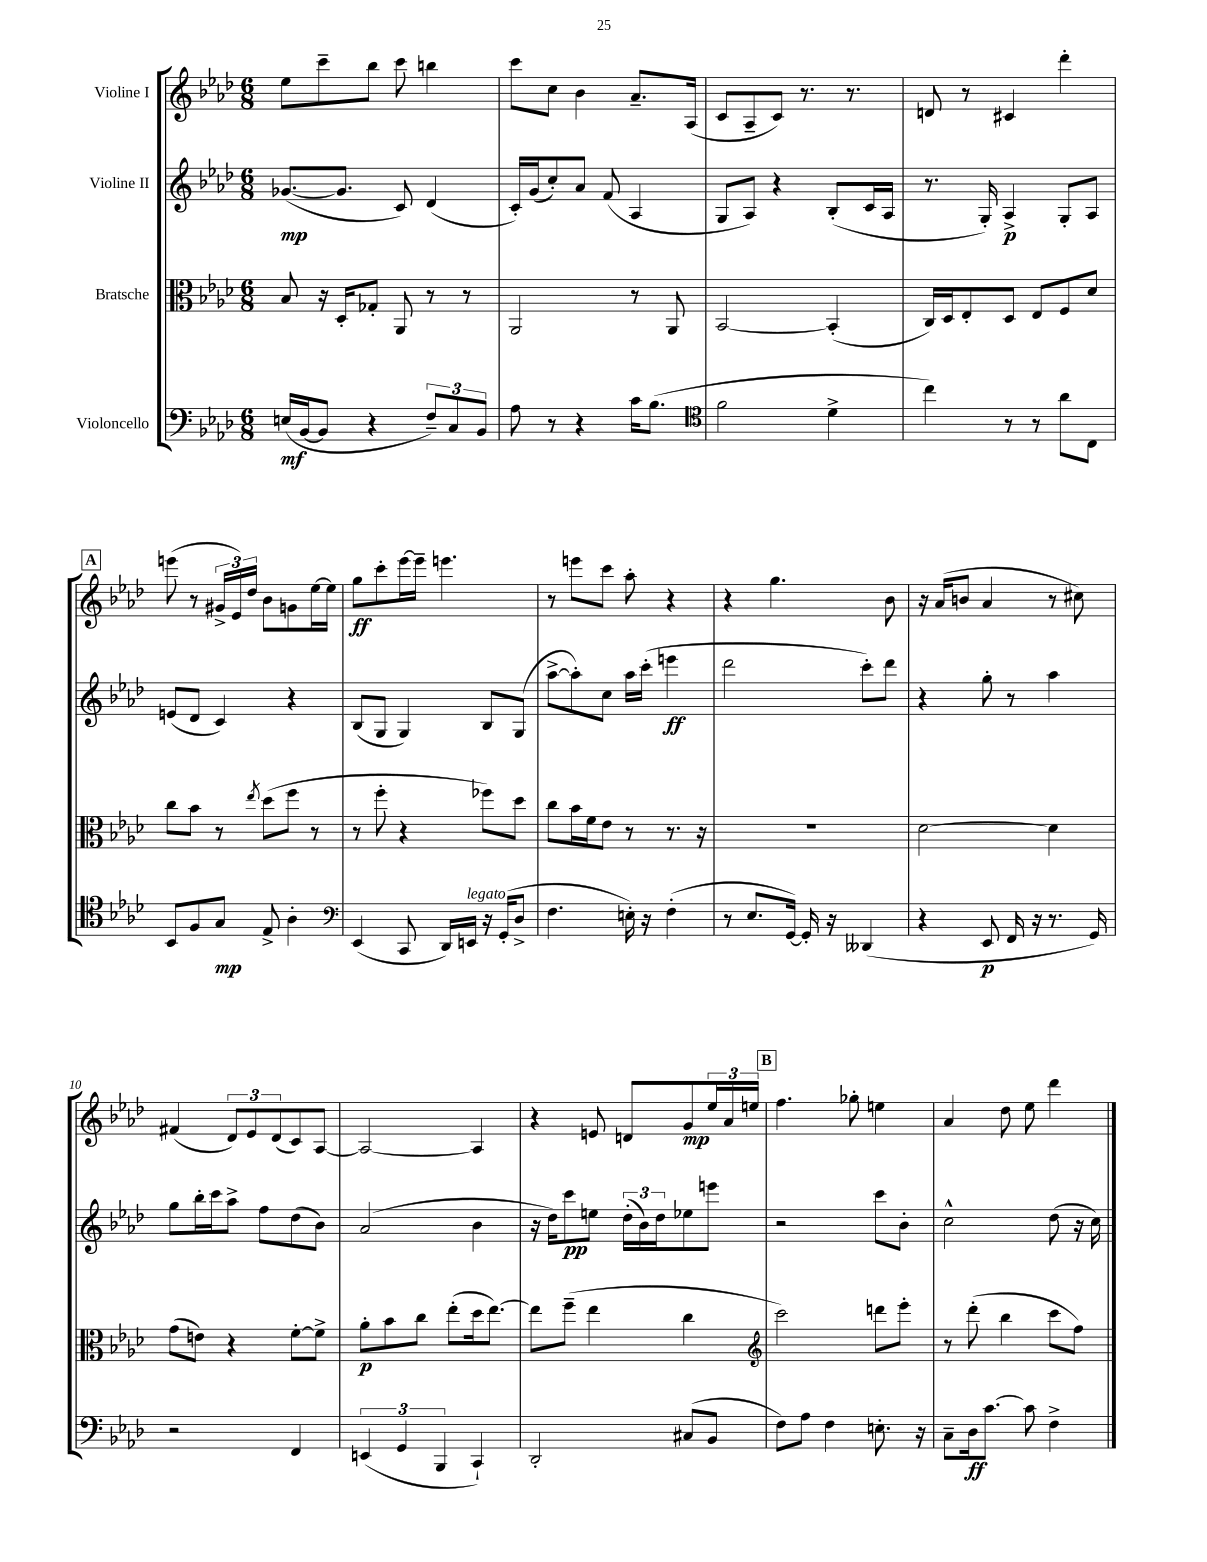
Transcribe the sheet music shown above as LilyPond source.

<<
\new StaffGroup <<
\new Staff = "s0" \with { instrumentName = "Violine I" } {
    \clef treble \key aes \major \numericTimeSignature \time 6/8
    ees''8 c'''8-- bes''8 c'''8 b''4 |
    c'''8 c''8 bes'4 aes'8.-- aes16( |
    c'8 aes8-- c'8) r8. r8. |
    d'8 r8 cis'4 des'''4-. |
    \mark \markup { \box "A" } e'''8( r8 \tuplet 3/2 { gis'16-> ees'16) des''16 } bes'8 g'8 ees''16~ ees''16 |
    g''8\ff c'''8-. ees'''16~ ees'''16-- e'''4. |
    r8 e'''8 c'''8 aes''8-. r4 |
    r4 g''4. bes'8 |
    r16 aes'16( b'8 aes'4 r8 cis''8) |
    fis'4( \tuplet 3/2 { des'8) ees'8 des'8( } c'8) aes8~ |
    aes2~ aes4 |
    r4 e'8 d'8 g'8\mp \tuplet 3/2 { ees''16 aes'16 e''16 } |
    \mark \markup { \box "B" } f''4. ges''8-. e''4 |
    aes'4 des''8 ees''8 des'''4 \bar "|." |
}
\new Staff = "s1" \with { instrumentName = "Violine II" } {
    \clef treble \key aes \major \numericTimeSignature \time 6/8
    ges'8.~\mp( ges'8. c'8) des'4( |
    c'16-.) g'16( c''8-.) aes'8 f'8( aes4 |
    g8 aes8) r4 bes8-.( c'16 aes16 |
    r8. g16-.) aes4->\p g8-. aes8 |
    \mark \markup { \box "A" } e'8( des'8 c'4) r4 |
    bes8( g8 g4) bes8 g8( |
    aes''8~-> aes''8-.) c''8 aes''16 c'''16-.( e'''4\ff |
    des'''2 c'''8-.) des'''8 |
    r4 g''8-. r8 aes''4 |
    g''8 bes''16-. c'''16 aes''8-> f''8 des''8( bes'8) |
    aes'2( bes'4 |
    r16 des''16) c'''8\pp e''8 \tuplet 3/2 { des''16-.( bes'16) des''16 } ees''8 e'''8 |
    \mark \markup { \box "B" } r2 c'''8 bes'8-. |
    c''2-^ des''8( r16 c''16) \bar "|." |
}
\new Staff = "s2" \with { instrumentName = "Bratsche" } {
    \clef alto \key aes \major \numericTimeSignature \time 6/8
    bes8 r16 des16-. ges8-. aes,8 r8 r8 |
    aes,2 r8 aes,8 |
    bes,2~ bes,4-.( |
    c16) des16 ees8-. des8 ees8 f8 des'8 |
    \mark \markup { \box "A" } c''8 bes'8 r8 \acciaccatura { ees''8 } des''8( f''8 r8 |
    r8 f''8-. r4 fes''8) des''8 |
    c''8 bes'16 f'16 ees'8 r8 r8. r16 |
    R2. |
    des'2~ des'4 |
    g'8( e'8) r4 f'8~-. f'8-> |
    aes'8-.\p bes'8 c''8 ees''8-.( des''16 ees''8.~) |
    ees''8 f''8--( ees''4 c''4 |
    \mark \markup { \box "B" } \clef treble c'''2) d'''8 ees'''8-. |
    r8 des'''8-.( bes''4 c'''8 f''8) \bar "|." |
}
\new Staff = "s3" \with { instrumentName = "Violoncello" } {
    \clef bass \key aes \major \numericTimeSignature \time 6/8
    e16\mf( bes,16~ bes,8 r4 \tuplet 3/2 { f8--) c8 bes,8 } |
    aes8 r8 r4 c'16 bes8.( |
    \clef tenor f'2 des'4-> |
    c''4) r8 r8 aes'8 c8 |
    \mark \markup { \box "A" } bes,8 f8 g8\mp ees8-> aes4-. |
    \clef bass ees,4( c,8 des,16) e,16^\markup { \italic "legato" } r16 g,16-.( des8-> |
    f4. e16-.) r16 f4-.( |
    r8 ees8. g,16~) g,16-. r16 deses,4( |
    r4 ees,8\p f,16 r16 r8. g,16) |
    r2 f,4 |
    \tuplet 3/2 { e,4( g,4 bes,,4 } c,4-!) |
    des,2-. cis8( bes,8 |
    \mark \markup { \box "B" } f8) aes8 f4 e8.-. r16 |
    c8-- des16\ff c'8.~ c'8 f4-> \bar "|." |
}
>>
>>
